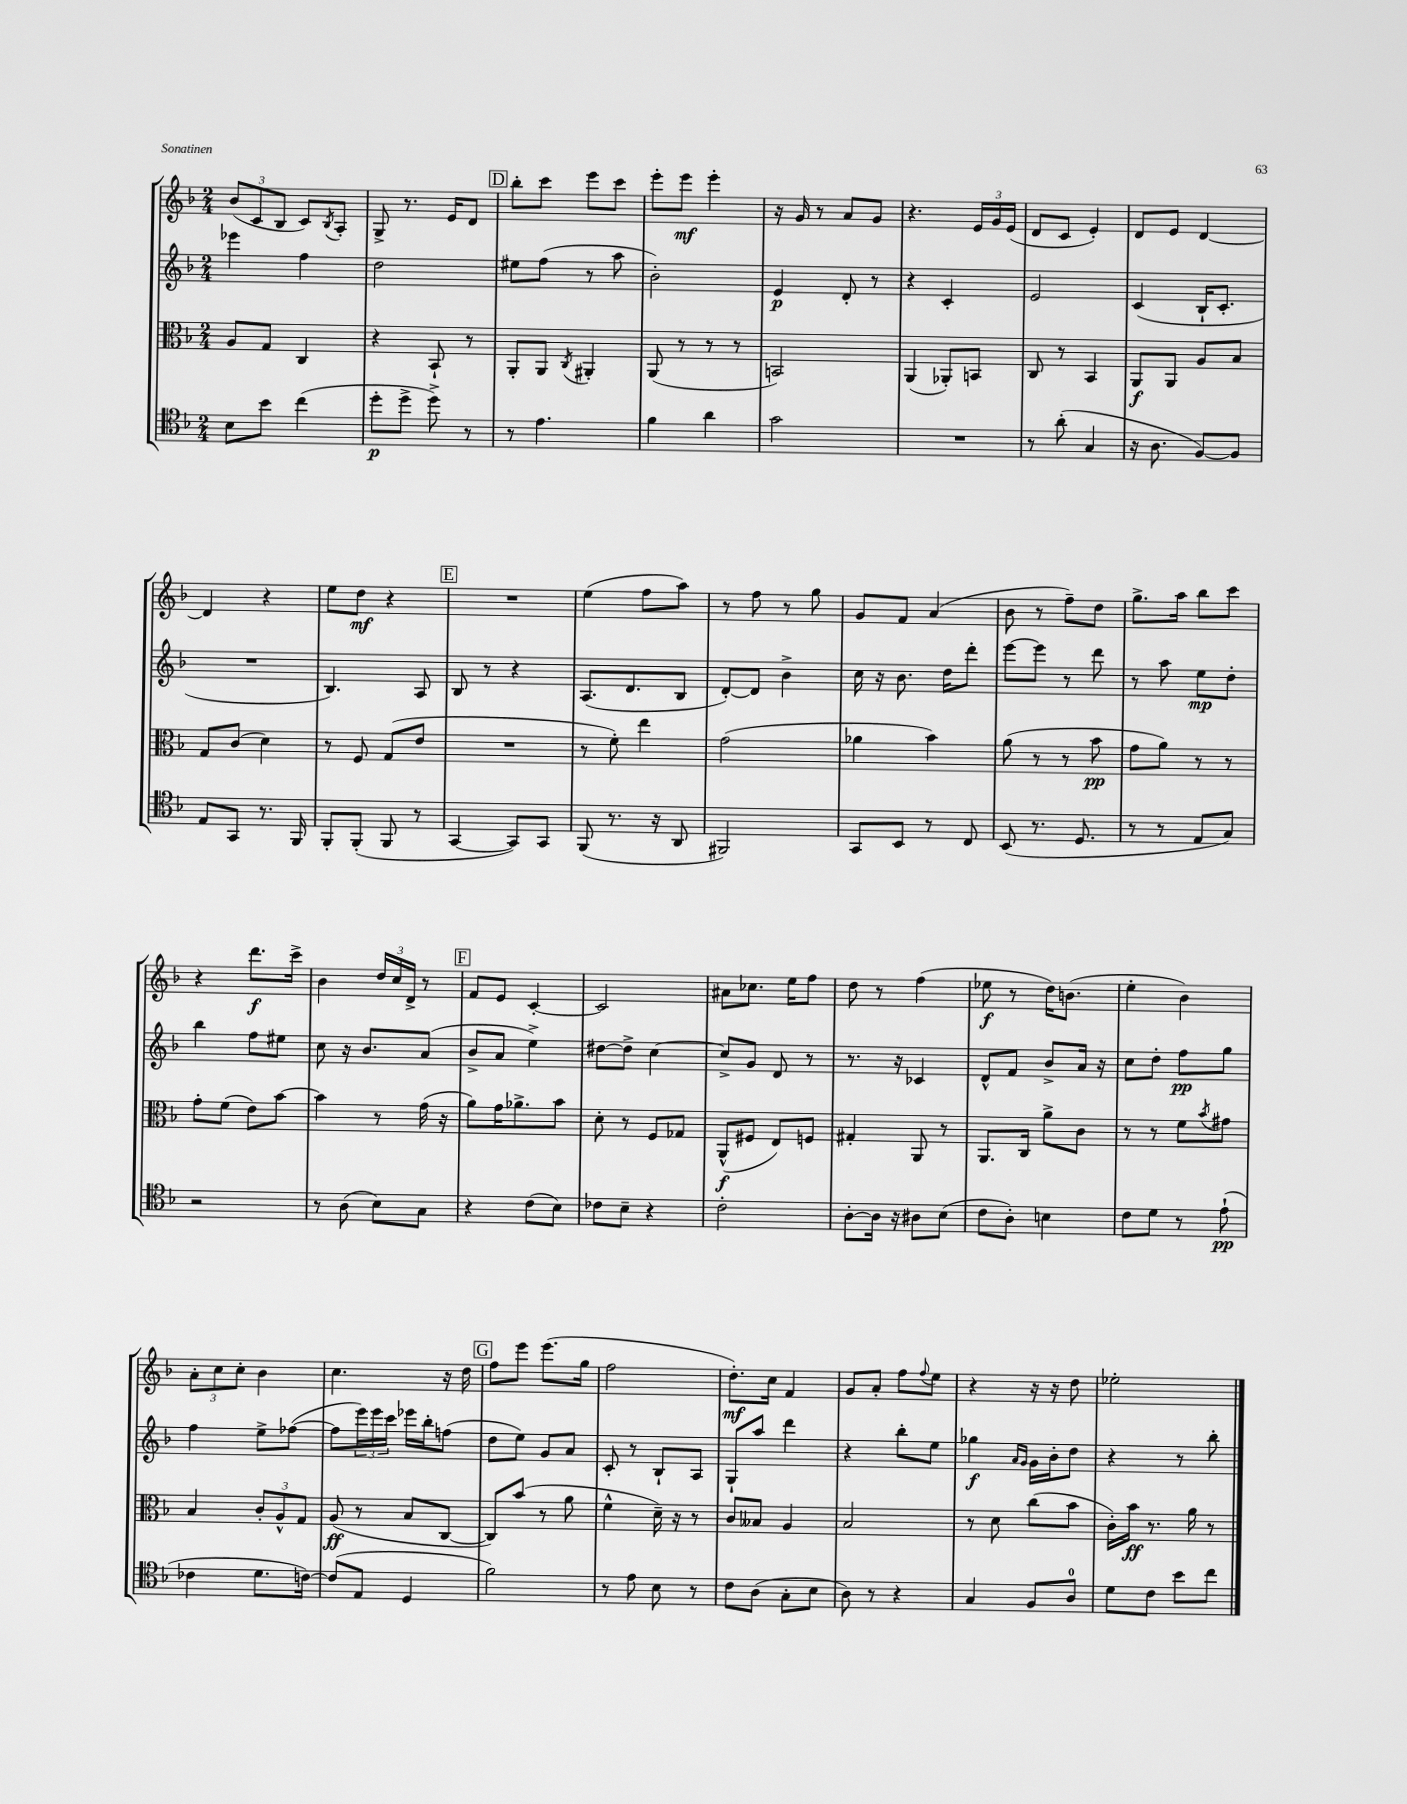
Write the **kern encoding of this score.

**kern	**dynam	**kern	**dynam	**kern	**dynam	**kern	**dynam
*part4	*part4	*part3	*part3	*part2	*part2	*part1	*part1
*staff4	*staff4	*staff3	*staff3	*staff2	*staff2	*staff1	*staff1
*clefC4	*	*clefC3	*	*clefG2	*	*clefG2	*
*k[b-]	*	*k[b-]	*	*k[b-]	*	*k[b-]	*
*M2/4	*	*M2/4	*	*M2/4	*	*M2/4	*
=27	=27	=27	=27	=27	=27	=27	=27
8B-\L	.	8A/L	.	4eee-X\	.	(12b-/L	.
.	.	.	.	.	.	12c/	.
8b-\J	.	8G/J	.	.	.	.	.
.	.	.	.	.	.	12B-/J	.
(4cc\	.	4C/	.	4ff\	.	8c/L)	.
.	.	.	.	.	.	8qB-/	.
.	.	.	.	.	.	8A'/J	.
=28	=28	=28	=28	=28	=28	=28	=28
8dd'\L	p	4r	.	2dd\	.	8G^/	.
8dd^\J	.	.	.	.	.	8.r	.
8dd^\)	.	8BB-`/	.	.	.	.	.
.	.	.	.	.	.	16e/KL	.
8r	.	8r	.	.	.	8d/J	.
!!LO:REH:place=s1:t=D
=29	=29	=29	=29	=29	=29	=29	=29
8r	.	8AA'/L	.	8ee#X\L	.	8bb-'\L	.
4.e\	.	8AA/J	.	(8ff\J	.	8ccc\J	.
.	.	8qC/	.	.	.	.	.
.	.	4AA#X'/	.	8r	.	8eee\L	.
.	.	.	.	8aa\	.	8ccc\J	.
=30	=30	=30	=30	=30	=30	=30	=30
4f\	.	(8AA/	.	2b-'\)	.	8eee'\L	.
.	.	8r	.	.	.	8eee\J	mf
4a\	.	8r	.	.	.	4eee'\	.
.	.	8r	.	.	.	.	.
=31	=31	=31	=31	=31	=31	=31	=31
2g\	.	2BBn/)	.	4e/	p	16r	.
.	.	.	.	.	.	16g/	.
.	.	.	.	.	.	8r	.
.	.	.	.	8d'/	.	8a/L	.
.	.	.	.	8r	.	8g/J	.
=32	=32	=32	=32	=32	=32	=32	=32
2r	.	(4AA/	.	4r	.	4.r	.
.	.	8AA-X'/L)	.	4c'/	.	.	.
.	.	8BBn/J	.	.	.	24e/LL	.
.	.	.	.	.	.	24g/	.
.	.	.	.	.	.	(24e/JJ	.
=33	=33	=33	=33	=33	=33	=33	=33
8r	.	8C/	.	2e/	.	8d/L	.
(8a'\	.	8r	.	.	.	8c/J	.
4G/	.	4BB-/	.	.	.	4e'/)	.
=34	=34	=34	=34	=34	=34	=34	=34
16r	.	8AA/L	f	(4c/	.	8d/L	.
8.A\	.	.	.	.	.	.	.
.	.	8AA/J	.	.	.	8e/J	.
[8F/L)	.	8A/L	.	16B-`/KL	.	[4d/	.
.	.	.	.	8.c'/J	.	.	.
8F/J]	.	8B-/J	.	.	.	.	.
!!LO:LB:g=z
=35	=35	=35	=35	=35	=35	=35	=35
8E/L	.	8G/L	.	2r	.	4d/]	.
8GG/J	.	(8c/J	.	.	.	.	.
8.r	.	4d\)	.	.	.	4r	.
16FF/	.	.	.	.	.	.	.
=36	=36	=36	=36	=36	=36	=36	=36
8FF'/L	.	8r	.	4.B-/)	.	8ee\L	.
(8FF'/J	.	8F/	.	.	.	8dd\J	mf
8FF/	.	(8G/L	.	.	.	4r	.
8r	.	8e/J	.	8A/	.	.	.
!!LO:REH:place=s1:t=E
=37	=37	=37	=37	=37	=37	=37	=37
[4GG/	.	2r	.	8B-/	.	2r	.
.	.	.	.	8r	.	.	.
8GG/L])	.	.	.	4r	.	.	.
8GG/J	.	.	.	.	.	.	.
=38	=38	=38	=38	=38	=38	=38	=38
(8FF/	.	8r	.	(8.A/L	.	(4ee\	.
8.r	.	8f'\)	.	.	.	.	.
.	.	.	.	8.d/	.	.	.
.	.	4ee\	.	.	.	8ff\L	.
16r	.	.	.	.	.	.	.
8AA/	.	.	.	8B-/J	.	8aa\J)	.
=39	=39	=39	=39	=39	=39	=39	=39
2FF#X/)	.	(2g\	.	[8d'/L)	.	8r	.
.	.	.	.	8d/J]	.	8ff\	.
.	.	.	.	4b-^\	.	8r	.
.	.	.	.	.	.	8gg\	.
=40	=40	=40	=40	=40	=40	=40	=40
8GG/L	.	4a-X\	.	16cc\	.	8g/L	.
.	.	.	.	16r	.	.	.
8BB-/J	.	.	.	8.b-\	.	8f/J	.
8r	.	4b-\)	.	.	.	(4a/	.
.	.	.	.	16dd\KL	.	.	.
8C/	.	.	.	8ddd'\J	.	.	.
=41	=41	=41	=41	=41	=41	=41	=41
(8BB-/	.	(8a\	.	[8eee\L	.	8b-\	.
8.r	.	8r	.	8eee\J]	.	8r	.
.	.	8r	.	8r	.	8ff~\L)	.
8.D/	.	.	.	.	.	.	.
.	.	8b-\	pp	8ddd\	.	8dd\J	.
=42	=42	=42	=42	=42	=42	=42	=42
8r	.	8g\L	.	8r	.	8.gg^\L	.
8r	.	8a\J)	.	8aa\	.	.	.
.	.	.	.	.	.	16aa\Jk	.
8E/L	.	8r	.	8ee\L	mp	8bb-\L	.
8G/J)	.	8r	.	8dd'\J	.	8ccc\J	.
!!LO:LB:g=z
=43	=43	=43	=43	=43	=43	=43	=43
2r	.	8g'\L	.	4bb-\	.	4r	.
.	.	(8f\J	.	.	.	.	.
.	.	8e\L)	.	8ff\L	.	8.ddd\L	f
.	.	[8b-\J	.	8ee#X\J	.	.	.
.	.	.	.	.	.	16ccc^\Jk	.
=44	=44	=44	=44	=44	=44	=44	=44
8r	.	4b-\]	.	8cc\	.	4b-\	.
(8A\	.	.	.	16r	.	.	.
.	.	.	.	8.b-/L	.	.	.
8B-\L)	.	8r	.	.	.	24dd/LL	.
.	.	.	.	.	.	24cc/	.
.	.	.	.	.	.	24d^/JJ	.
8G\J	.	(16g\	.	(8a/J	.	8r	.
.	.	16r	.	.	.	.	.
!!LO:REH:place=s1:t=F
=45	=45	=45	=45	=45	=45	=45	=45
4r	.	8a\L)	.	8b-^/L	.	8f/L	.
.	.	16g\K	.	8a/J	.	8e/J	.
.	.	8.a-X^\	.	.	.	.	.
(8c\L	.	.	.	4ee^\)	.	[4c'/	.
8B-\J)	.	8b-\J	.	.	.	.	.
=46	=46	=46	=46	=46	=46	=46	=46
8c-X\L	.	8d'\	.	[8dd#X\L	.	2c/]	.
8B-~\J	.	8r	.	8dd#^\J]	.	.	.
4r	.	8F/L	.	[4cc\	.	.	.
.	.	8G-X/J	.	.	.	.	.
=47	=47	=47	=47	=47	=47	=47	=47
2c'\	.	(8AA^^/L	f	8cc^/L]	.	8a#X\L	.
.	.	8F#X/J	.	8g/J	.	8.cc-X\J	.
.	.	8E/L)	.	8d/	.	.	.
.	.	.	.	.	.	16ee\KL	.
.	.	8Fn/J	.	8r	.	8ff\J	.
=48	=48	=48	=48	=48	=48	=48	=48
[8A'\L	.	4G#X'/	.	8.r	.	8dd\	.
16A\Jk]	.	.	.	.	.	8r	.
16r	.	.	.	16r	.	.	.
8A#X\L	.	8AA/	.	4c-X/	.	(4ff\	.
(8B-\J	.	8r	.	.	.	.	.
=49	=49	=49	=49	=49	=49	=49	=49
8c\L	.	8.AA/L	.	8d^^/L	.	8ee-X\	f
8A'\J)	.	.	.	8f/J	.	8r	.
.	.	16C/Jk	.	.	.	.	.
4Bn\	.	8a^\L	.	8b-^/L	.	16dd\KL)	.
.	.	.	.	.	.	(8.bn\J	.
.	.	8c\J	.	16a/Jk	.	.	.
.	.	.	.	16r	.	.	.
=50	=50	=50	=50	=50	=50	=50	=50
8c\L	.	8r	.	8cc\L	.	4ee'\	.
8d\J	.	8r	.	8dd'\J	.	.	.
8r	.	8f\L	.	8ff\L	pp	4b-\)	.
.	.	8qb-/	.	.	.	.	.
(8e`\	pp	8g#X\J	.	8gg\J	.	.	.
!!LO:LB:g=z
=51	=51	=51	=51	=51	=51	=51	=51
4c-X\	.	4B-/	.	4ff\	.	12a'\L	.
.	.	.	.	.	.	12cc\	.
.	.	.	.	.	.	12cc'\J	.
8.d\L	.	12c'/L	.	8ee^\L	.	4b-\	.
.	.	12A^^/	.	.	.	.	.
.	.	.	.	([8ff-X\J	.	.	.
.	.	12G/J	.	.	.	.	.
[16cn\Jk)	.	.	.	.	.	.	.
=52	=52	=52	=52	=52	=52	=52	=52
(8c/L]	.	(8A/	ff	8ff-\L]	.	4.cc\	.
8E/J	.	8r	.	24eee\L)	.	.	.
.	.	.	.	24eee\	.	.	.
.	.	.	.	24ccc\JJ	.	.	.
4D/	.	8B-/L	.	16eee-X\LL	.	.	.
.	.	.	.	16bb-'\J	.	.	.
.	.	[8C/J	.	(8ffn\J	.	16r	.
.	.	.	.	.	.	16dd\	.
!!LO:REH:place=s1:t=G
=53	=53	=53	=53	=53	=53	=53	=53
2f\)	.	8C/L])	.	8dd\L	.	8ff\L	.
.	.	(8b-/J	.	8ee\J)	.	8eee\J	.
.	.	8r	.	8g/L	.	(8.eee\L	.
.	.	8a\	.	8a/J	.	.	.
.	.	.	.	.	.	16gg\Jk	.
=54	=54	=54	=54	=54	=54	=54	=54
8r	.	4f^^\	.	8c'/	.	2ff\	.
8e\	.	.	.	8r	.	.	.
8B-\	.	16d~\)	.	8B-`/L	.	.	.
.	.	16r	.	.	.	.	.
8r	.	8r	.	8A/J	.	.	.
=55	=55	=55	=55	=55	=55	=55	=55
8c\L	.	8c/L	.	8G`/L	.	8.dd'\L)	mf
(8A\J	.	8B--X/J	.	8aa/J	.	.	.
.	.	.	.	.	.	16cc\Jk	.
8G'\L	.	4A/	.	4ddd\	.	4f/	.
8B-\J	.	.	.	.	.	.	.
=56	=56	=56	=56	=56	=56	=56	=56
8A\)	.	2B-/	.	4r	.	8g/L	.
8r	.	.	.	.	.	8a'/J	.
4r	.	.	.	8bb-'\L	.	8ff\L	.
.	.	.	.	.	.	8qqff/	.
.	.	.	.	8ee\J	.	8ee\J	.
=57	=57	=57	=57	=57	=57	=57	=57
4G/	.	8r	.	4gg-X\	f	4r	.
.	.	8d\	.	.	.	.	.
.	.	.	.	16qqa/LL	.	.	.
.	.	.	.	16qqg/JJ	.	.	.
8F/L	.	(8cc\L	.	16g\LL	.	16r	.
.	.	.	.	16b-'\J	.	16r	.
8A/J	.	8b-\J	.	8dd\J	.	8dd\	.
=58	=58	=58	=58	=58	=58	=58	=58
8d\L	.	16c'\LL)	.	4r	.	2ee-X'\	.
.	.	16b-\JJ	ff	.	.	.	.
8c\J	.	8.r	.	.	.	.	.
8b-\L	.	.	.	8r	.	.	.
.	.	16a\	.	.	.	.	.
8cc\J	.	8r	.	8bb-'\	.	.	.
==	==	==	==	==	==	==	==
*-	*-	*-	*-	*-	*-	*-	*-
